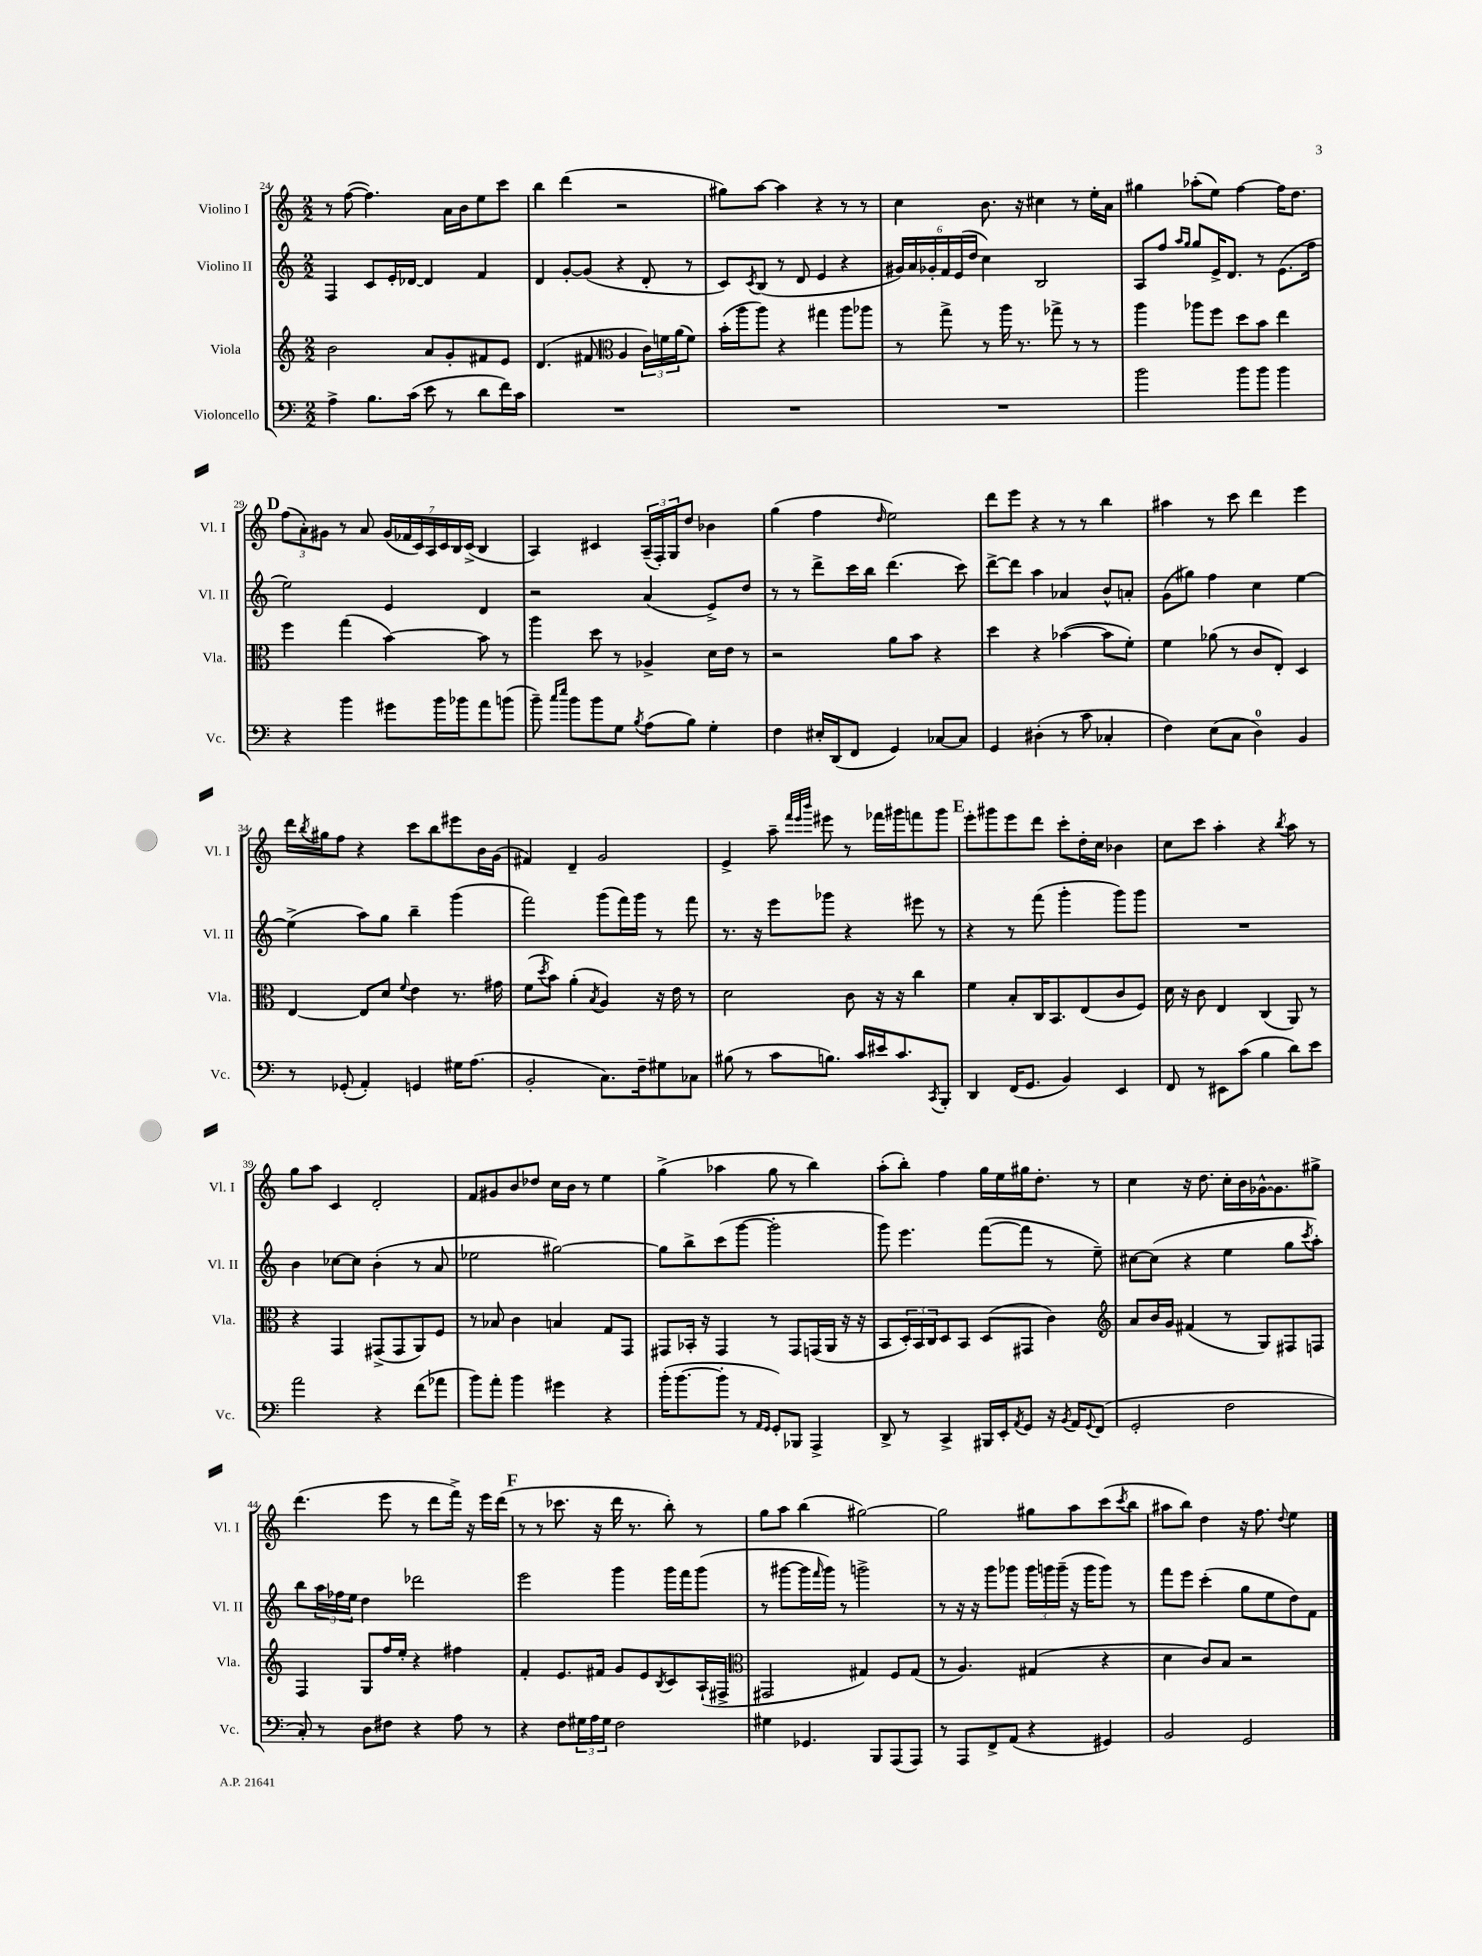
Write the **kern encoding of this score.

**kern	**kern	**kern	**kern
*staff4	*staff3	*staff2	*staff1
*clefF4	*clefG2	*clefG2	*clefG2
*k[]	*k[]	*k[]	*k[]
*M2/2	*M2/2	*M2/2	*M2/2
4A^	2b	4F	8r
.	.	.	([8ff
8.B	.	8c	4.ff])
.	.	16e'	.
(16c	.	[16d-	.
8e	8a	4d-]	.
8r	8g'	.	16a
.	.	.	16b
8d	8f#	4f	8ee
16f)	8e	.	8ccc
16c	.	.	.
=	=	=	=
1r	(4.d	4d	4bb
.	.	[8g'	(4ddd
.	8f#	(8g]	.
*	*clefC3	*	*
.	4A	4r	2r
.	24c)	8d'	.
.	24f	.	.
.	(24a	.	.
.	8f)	8r	.
=	=	=	=
1r	(16b'	8c)	8gg#)
.	16aa	.	.
.	.	8qc	.
.	8aa)	(8B	[8aa
.	4r	8r	4aa]
.	.	8d	.
.	4gg#	4e	4r
.	8aa	4r	8r
.	8aa-	.	8r
=	=	=	=
1r	8r	24g#)	4cc
.	.	24a	.
.	.	24g-'	.
.	8gg^	24f	.
.	.	(24e	.
.	.	24dd	.
.	8r	4cc)	8.b
.	16aa	.	.
.	8.r	.	16r
.	.	2B	4cc#
.	8gg-^	.	.
.	8r	.	8r
.	8r	.	16ee'
.	.	.	16a
=	=	=	=
2b	4aa	8A	4gg#
.	.	8ff	.
.	.	16qqaa	.
.	.	16qqgg	.
.	8aa-	8gg	(8aa-'
.	8ff	16e^	8ee)
.	.	8.d	.
8b	8dd	.	[4ff
8b	8b	8r	.
4b	4ee	(8.e	16ff]
.	.	.	8.dd
.	.	16ff	.
=	=	=	=
4r	4ff	2ee)	(12ff
.	.	.	12a')
.	.	.	12g#
4b	(4gg	.	8r
.	.	.	8a
8g#	[4b)	4e	(28g#
.	.	.	28f-
.	.	.	28c)
.	.	.	28A
16b	.	.	.
.	.	.	28c
.	.	.	28B
16b-	.	.	.
.	.	.	(28c^
8a	8b]	4d	4B
(8b	8r	.	.
=	=	=	=
8b~)	4aa	2r	4A)
16qqcc	.	.	.
16qqee	.	.	.
8b	.	.	.
8b	8dd	.	4c#
8G	8r	.	.
8qB	.	.	.
(8A	4A-^	(4a	(24A~
.	.	.	24F')
.	.	.	24G
8B)	.	.	8dd
4G'	16d	8e^)	4b-
.	16e	.	.
.	8r	8dd	.
=	=	=	=
4F	2r	8r	(4gg
.	.	8r	.
16E#'	.	8ddd^	4ff
(16DD	.	.	.
8FF	.	16ccc	.
.	.	16bb	.
.	.	.	16qqdd
4GG)	8a	(4.ddd	2ee)
.	8b	.	.
[8C-	4r	.	.
8C-]	.	8ccc)	.
=	=	=	=
4GG	4dd	[8ddd^	8ddd
.	.	8ddd]	8eee
(4D#'	4r	4aa	4r
8r	([4b-	4a-	8r
8c	.	.	8r
4C-'	8b-]	8b^^	4bb
.	8f')	8a'	.
=	=	=	=
4F)	4f	(8g	4aa#
.	.	8gg#)	.
(8E	(8a-	4ff	8r
8C	8r	.	8ccc
4D)	8c	4cc	4ddd
.	8E')	.	.
4BB	4D	[4ee	4eee
=	=	=	=
8r	[4E	(4ee^]	16ddd
.	.	.	8qbb
.	.	.	16gg#
(8GG-'	.	.	8ff
4AA')	8E]	8aa)	4r
.	8d	8gg	.
.	8qqf	.	.
4GG	4e	4bb~	8ccc
.	.	.	8bb
16G#	8.r	(4ggg	8eee#
(8.A	.	.	.
.	.	.	16b
.	16g#	.	(16g
=	=	=	=
2BB'	(8f	2fff)	4f#)
.	8qdd	.	.
.	8b)	.	.
.	(4a'	.	4d~
.	8qB	.	.
8.C)	4A)	(8ggg	2g
.	.	16fff)	.
16F~	.	16ggg	.
8G#	16r	8r	.
.	16e	.	.
8C-	8r	8fff	.
=	=	=	=
(8B#	2d	8.r	4e^
8r	.	.	.
.	.	16r	.
8c	.	8eee	8aa~
.	.	.	32qqfff
.	.	.	32qqeee
.	.	.	32qqbbb
8.B)	.	8ggg-	8eee#
.	8c	4r	8r
16c	.	.	.
16e#	16r	.	16fff-
8.c	16r	.	16ggg#
.	4cc	8eee#	8fff
8qCC	.	.	.
8BBB'	.	8r	8ggg#
=	=	=	=
4DD	4f	4r	8eee'
.	.	.	8ggg#
(16FF	8B'	8r	8eee
8.GG	.	.	.
.	16C	(8fff	8ddd
.	8.BB	.	.
4BB)	.	4ggg'	8ccc'
.	(8E	.	16dd'
.	.	.	16cc
4EE	8c	8ggg)	4b-
.	8F)	8ggg	.
=	=	=	=
8FF	16d	1r	8cc
.	16r	.	.
8r	8c	.	8ccc
8EE#	4E	.	4aa'
(8c	.	.	.
4B	(4C	.	4r
.	.	.	8qbb
8d)	8AA)	.	8aa
8e	8r	.	8r
=	=	=	=
2a	4r	4b	8gg
.	.	.	8aa
.	4GG	[8cc-	4c
.	.	8cc-]	.
4r	(8GG#^	(4b'	2d'
.	8GG#	.	.
(8f	8AA)	8r	.
8a-	8F	8a	.
=	=	=	=
8b)	8r	2ee-	8f
8a'	8B-	.	8g#
4b	4c	.	8b
.	.	.	8dd-
4g#	4B	[2gg#)	16cc
.	.	.	16b
.	.	.	8r
4r	8G	.	4ee
.	8GG	.	.
=	=	=	=
(16b'	8GG#	8gg#]	(4gg^
[8.b	.	.	.
.	16BB-'	8bb^	.
.	16r	.	.
8b']	4GG#	(8ccc	4aa-
8r	.	[8ggg	.
16qqAA	.	.	.
16qqGG	.	.	.
8GG')	8r	2ggg']	8gg
8BBB-	8GG#	.	8r
4AAA^	(16GG	.	4bb)
.	16AA	.	.
.	16r	.	.
.	16r	.	.
=	=	=	=
8DD^	8BB	8ggg)	(8aa'
8r	24D')	4.eee	8bb')
.	24BB	.	.
.	24C	.	.
4CC^	8D	.	4ff
.	8BB	.	.
16BBB#	(8D	([8fff	16gg
16EE'	.	.	16ee
8qAA	.	.	.
8GG	8GG#	8fff]	16gg#
.	.	.	8.dd'
16r	4c)	8r	.
8qBB	.	.	.
16AA	.	.	.
8qqGG	.	.	.
(8FF	.	8ee~)	8r
=	=	=	=
*	*clefG2	*	*
2GG'	8a	[8cc#	4cc
.	16b	(8cc#]	.
.	16g	.	.
.	(4f#	4r	16r
.	.	.	8.dd
2F	8r	4ee	16cc'
.	.	.	16b
.	8G)	.	[16g-^^
.	.	.	8.g-]
.	8F#	8gg	.
.	.	8qccc	.
.	8F	8aa')	8gg#^
=	=	=	=
8C')	4F	8bb	(4.ddd
8r	.	24aa	.
.	.	24ff-	.
.	.	24ee	.
8D	8G	4dd	.
8F#	16ff	.	8eee
.	16ee'	.	.
4r	4r	2ddd-	8r
.	.	.	8ddd
8A	4ff#	.	16fff^)
.	.	.	16r
8r	.	.	16eee
.	.	.	(16ddd
=	=	=	=
4r	4f'	2eee	8r
.	.	.	8r
8F	8.e	.	8.ccc-
24G#	.	.	.
24A	.	.	.
.	16f#	.	16r
24G#	.	.	.
2F	8g	4ggg	16ddd
.	.	.	8.r
.	8e	.	.
.	8qB	.	.
.	8c	16ggg	8bb')
.	.	16fff	.
.	(16A`	(8ggg	8r
.	16F#^	.	.
=	=	=	=
*	*clefC3	*	*
4G#	2GG#	8r	8gg
.	.	[8ggg#	8aa
4.GG-	.	16ggg#]	(4bb
.	.	16qqfff	.
.	.	16ggg#)	.
.	.	8r	.
.	4G#)	2ggg^	[2gg#)
8BBB	.	.	.
(8AAA	8F	.	.
8AAA)	(8G#	.	.
=	=	=	=
8r	8r	8r	2gg#]
8AAA	4.A)	16r	.
.	.	16r	.
8FF^	.	8ggg	.
(8AA	.	8ggg-	.
4r	(4G#	24ggg-	8gg#
.	.	24ggg	.
.	.	(24ggg~	.
.	.	16r	8aa
.	.	16ggg	.
4GG#)	4r	8ggg)	(8ccc
.	.	.	8qccc
.	.	8r	8bb
=	=	=	=
2BB	4d	8fff	8aa#
.	.	8eee	8bb)
.	8c)	(4ccc'	4dd
.	8B	.	.
2GG	2r	8gg	16r
.	.	.	8.ff
.	.	8ee	.
.	.	.	8qqdd
.	.	8dd)	4ee
.	.	8f	.
==	==	==	==
*-	*-	*-	*-
